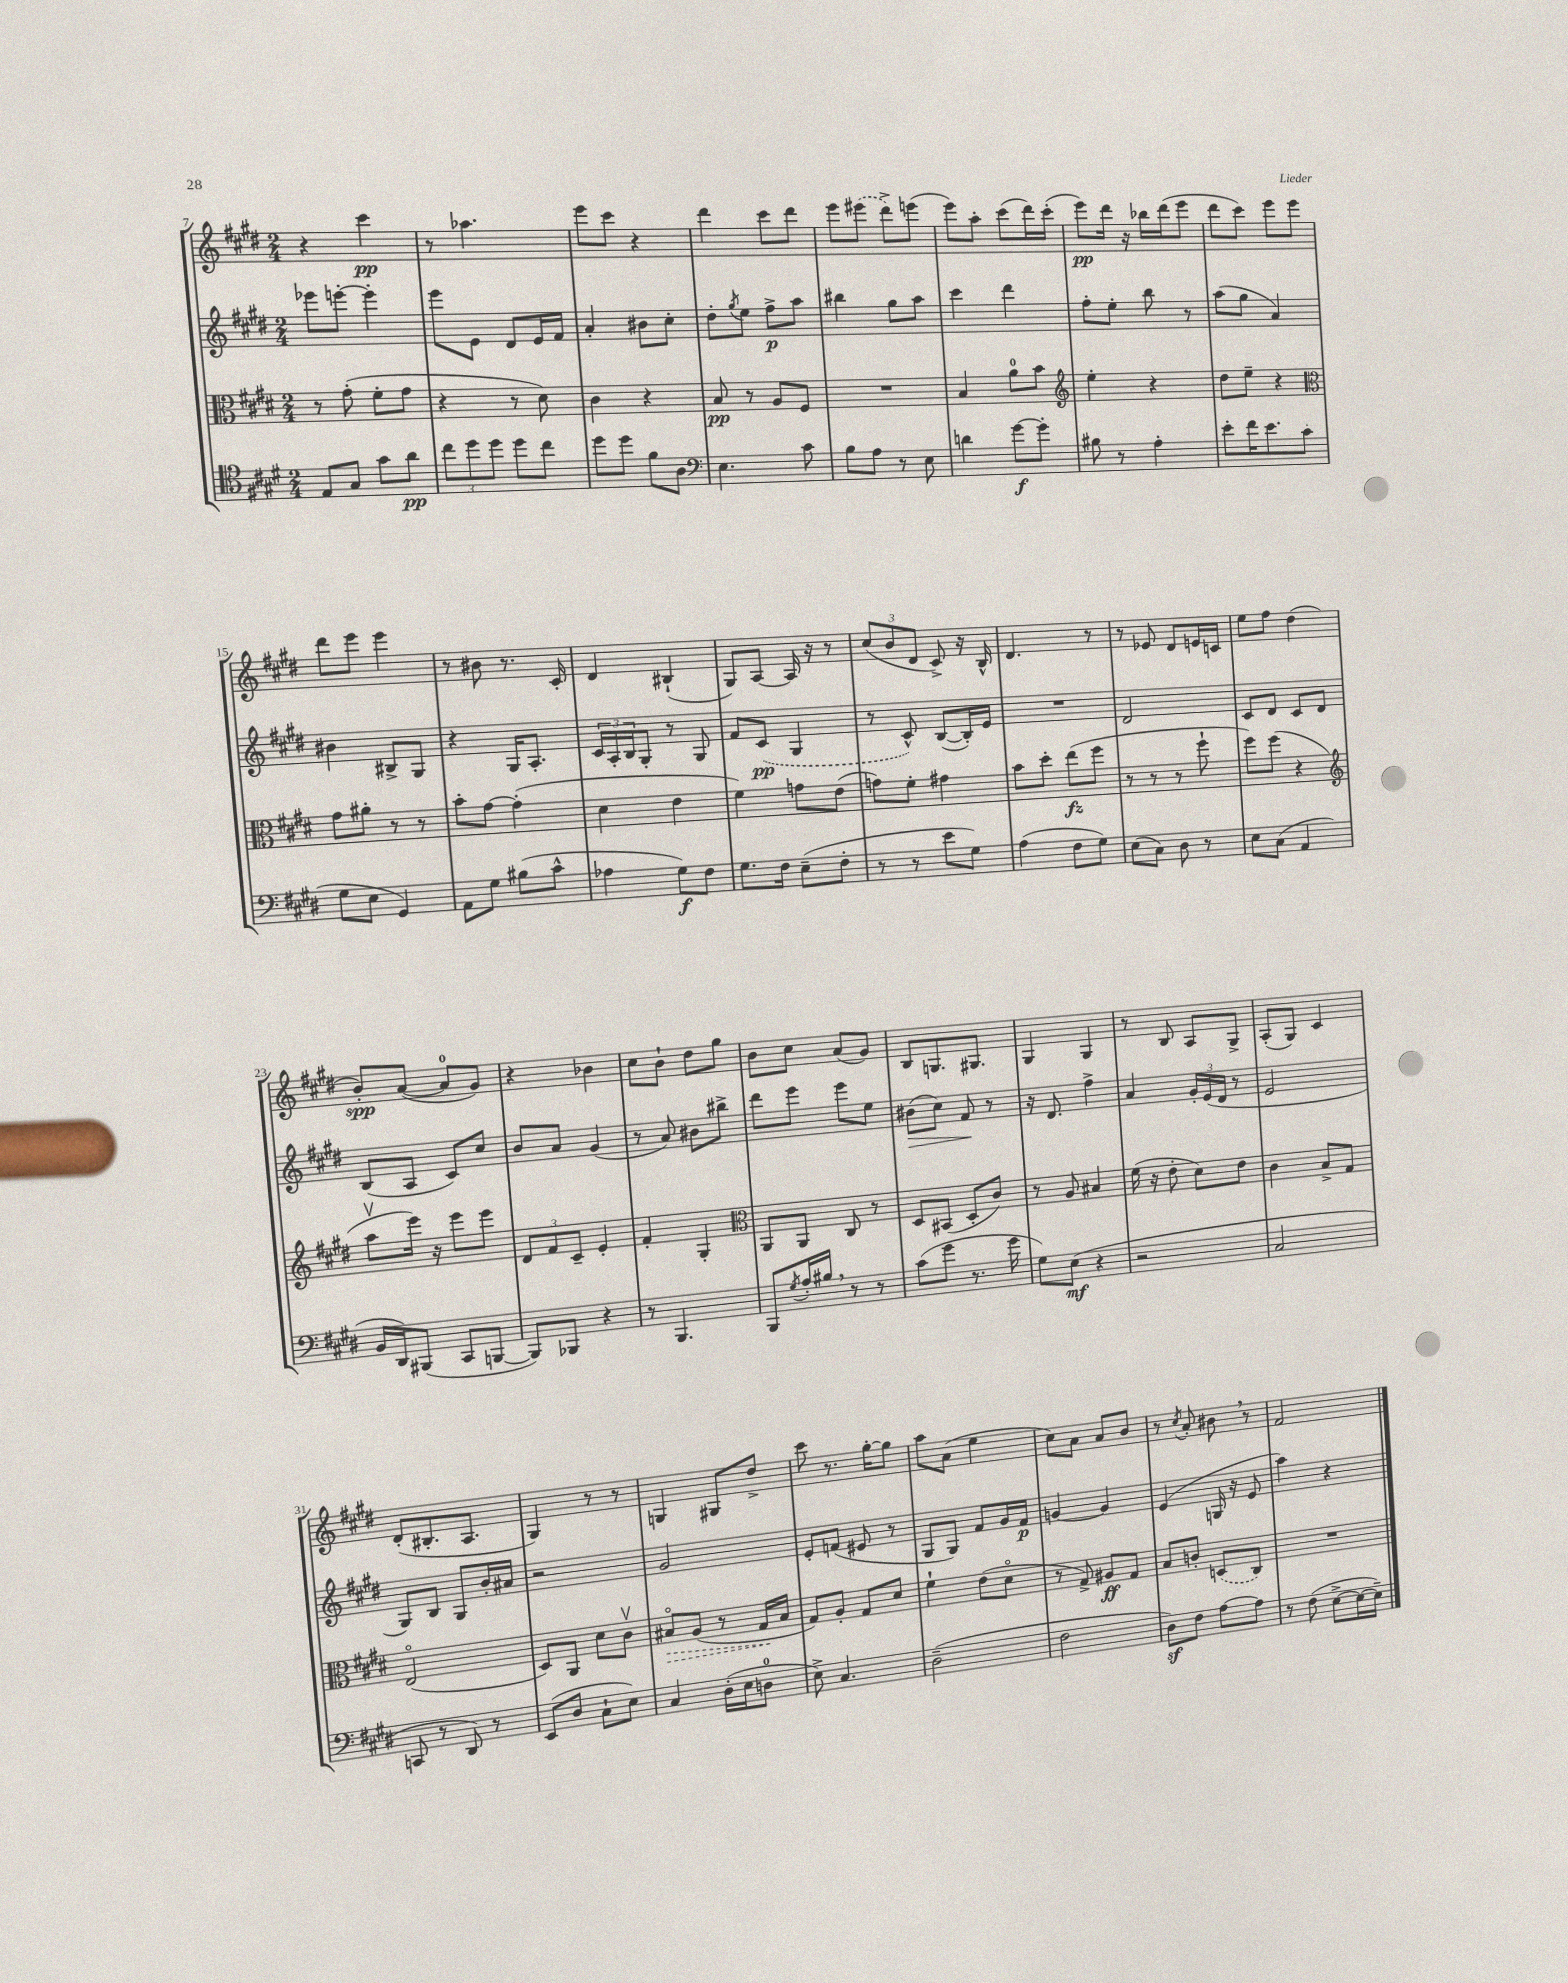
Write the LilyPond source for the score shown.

<<
\new StaffGroup <<
\new Staff = "s0" {
    \clef treble \key e \major \numericTimeSignature \time 2/4
    r4 cis'''4\pp |
    r8 aes''4. |
    e'''8 cis'''8 r4 |
    dis'''4 cis'''8 dis'''8 |
    e'''8 \once \slurDashed eis'''8( dis'''8->) e'''8( |
    e'''8) a''8-. cis'''8( dis'''16) cis'''16-.( |
    e'''8\pp) dis'''16 r16 bes''16 dis'''16( e'''8 |
    dis'''8 cis'''8) e'''8 e'''8 |
    dis'''8 e'''8 e'''4 |
    r8 bis'8 r8. cis'16-. |
    dis'4 bis4-!( |
    gis8) a8~ a16 r16 r8 |
    \tuplet 3/2 { cis''8( b'8 dis'8 } cis'8->) r16 b16-^ |
    dis'4. r8 |
    r8 ees'8 dis'8 e'16 c'16 |
    e''8 fis''8 dis''4( |
    b'8-.\spp) a'8~( a'8-0 gis'8) |
    r4 bes'4 |
    cis''8 b'8-! dis''8 gis''8 |
    b'8 cis''8 a'8( gis'8) |
    b8 g8. gis8. |
    gis4 gis4 |
    r8 b8 a8 gis8-> |
    a8-.( gis8) cis'4 |
    dis'8-.( bis8.-. a8. |
    gis4) r8 r8 |
    g4 gis8 dis''8-> |
    cis'''8 r8. gis''16~-. gis''8 |
    a''8 a'8( e''4 |
    cis''8) a'8 a'8 b'8 |
    r8 \acciaccatura { cis''8 } a'8-. bis'8 \breathe r8 |
    fis'2 \bar "|." |
}
\new Staff = "s1" {
    \clef treble \key e \major \numericTimeSignature \time 2/4
    ees'''8 e'''8~-. e'''4-. |
    e'''8 e'8 dis'8 e'16 fis'16 |
    a'4-. bis'8 cis''8-. |
    dis''8-. \acciaccatura { gis''8 } e''8 fis''8->\p a''8 |
    bis''4 gis''8 a''8 |
    cis'''4 dis'''4 |
    fis''8-. e''8-. b''8 r8 |
    a''8( gis''8 a'4) |
    bis'4 bis8-> gis8 |
    r4 gis16 a8.-. |
    \tuplet 3/2 { cis'16 a16-. b16 } gis8-. r8 gis8 |
    fis'8 \once \slurDashed cis'8\pp( gis4 |
    r8 cis'8-^) b8~( b16-.) e'16 |
    R2 |
    dis'2 |
    cis'8 dis'8 cis'8 dis'8 |
    b8( a8 cis'8) cis''8 |
    b'8 a'8 gis'4( |
    r8 a'8) bis'8 bis''8-> |
    dis'''8 e'''8 e'''8 e''8 |
    bis'8\>( cis''8) fis'8\! r8 |
    r16 dis'8. fis''4-> |
    a'4 \tuplet 3/2 { gis'16-. e'16( dis'16 } r8 |
    e'2 |
    gis8) b8 gis8 b'16-. ais'16 |
    r2 |
    gis'2 |
    e'8-. f'8( eis'8 r8 |
    gis8 gis8) fis'8 gis'16 fis'16\p |
    g'4~ g'4 |
    e'4( g16 r16 e'8 |
    a''4) r4 \bar "|." |
}
\new Staff = "s2" {
    \clef alto \key e \major \numericTimeSignature \time 2/4
    r8 gis'8-.( fis'8-. gis'8 |
    r4 r8 dis'8) |
    cis'4 r4 |
    b8\pp r8 a8 fis8 |
    R2 |
    b4 a'8-0 b'8 |
    \clef treble e''4-. r4 |
    dis''8 e''8-- r4 |
    \clef alto gis'8 ais'8-. r8 r8 |
    b'8-. gis'8~ gis'4-.( |
    dis'4 e'4 |
    fis'4) g'8 e'8( |
    g'8) fis'8-. gis'4 |
    b'8 dis''8-. e''8\fz( fis''8 |
    r8 r8 r8 fis''8-! |
    fis''8) fis''8( r4 |
    \clef treble a''8\upbow e'''16) r16 e'''8 e'''8 |
    \tuplet 3/2 { dis'8 fis'8 cis'8-- } e'4-. |
    fis'4-. gis4-. |
    \clef alto a,8 a,8 cis8 r8 |
    dis8 bis,8( dis8-. cis'8) |
    r8 a8 bis4 |
    fis'16( r16 e'8-. dis'8) e'8 |
    cis'4 b8-> gis8 |
    e2\flageolet( |
    dis8) a,8 dis'8 cis'8\upbow |
    \once \override Hairpin.style = #'dashed-line bis8\flageolet\> a8( r8 gis16\! bis16 |
    gis8) a8-. gis8 dis'8 |
    fis'4-! e'8( dis'8\flageolet |
    r8 gis8->) ais8\ff gis8 |
    b8 c'8-. \once \slurDashed d8( cis8) |
    R2 \bar "|." |
}
\new Staff = "s3" {
    \clef tenor \key e \major \numericTimeSignature \time 2/4
    e8 gis8 gis'8 a'8\pp |
    \tuplet 3/2 { cis''8 dis''8 dis''8 } dis''8 cis''8 |
    dis''8 dis''8 fis'8 a8 |
    \clef bass e4. cis'8 |
    b8 a8 r8 e8 |
    d'4 gis'8~\f gis'8-. |
    bis8 r8 a4-. |
    e'8-. fis'16 e'8. cis'8( |
    gis8 e8 gis,4) |
    a,8 gis8 bis8( cis'8-^ |
    aes4 gis8\f) fis8 |
    gis8. fis16 e8--( fis8-. |
    r8 r8 e'8 gis8) |
    a4( fis8 gis8) |
    e8( cis8) dis8 r8 |
    e8 cis8( a,4 |
    b,16 dis,16) bis,,8( cis,8 b,,8~ |
    b,,8) bes,,8 r4 |
    r8 b,,4. |
    b,,8 \acciaccatura { gis8 } a16-. bis16 \breathe r8 r8 |
    cis'8( gis'8 r8. gis'16 |
    gis8) e8\mf( r4 |
    r2 |
    cis2 |
    c,8 r8 dis,8) r8 |
    e,8( dis8 cis8-! e8) |
    cis4 dis16-.( e16 d8-0 |
    e8->) cis4. |
    dis2--( |
    fis2 |
    dis8\sf) fis8 a8~ a8 |
    r8 fis8( e8~-> e16~ e16--) \bar "|." |
}
>>
>>
\layout { \context { \Score currentBarNumber = #7 } }
